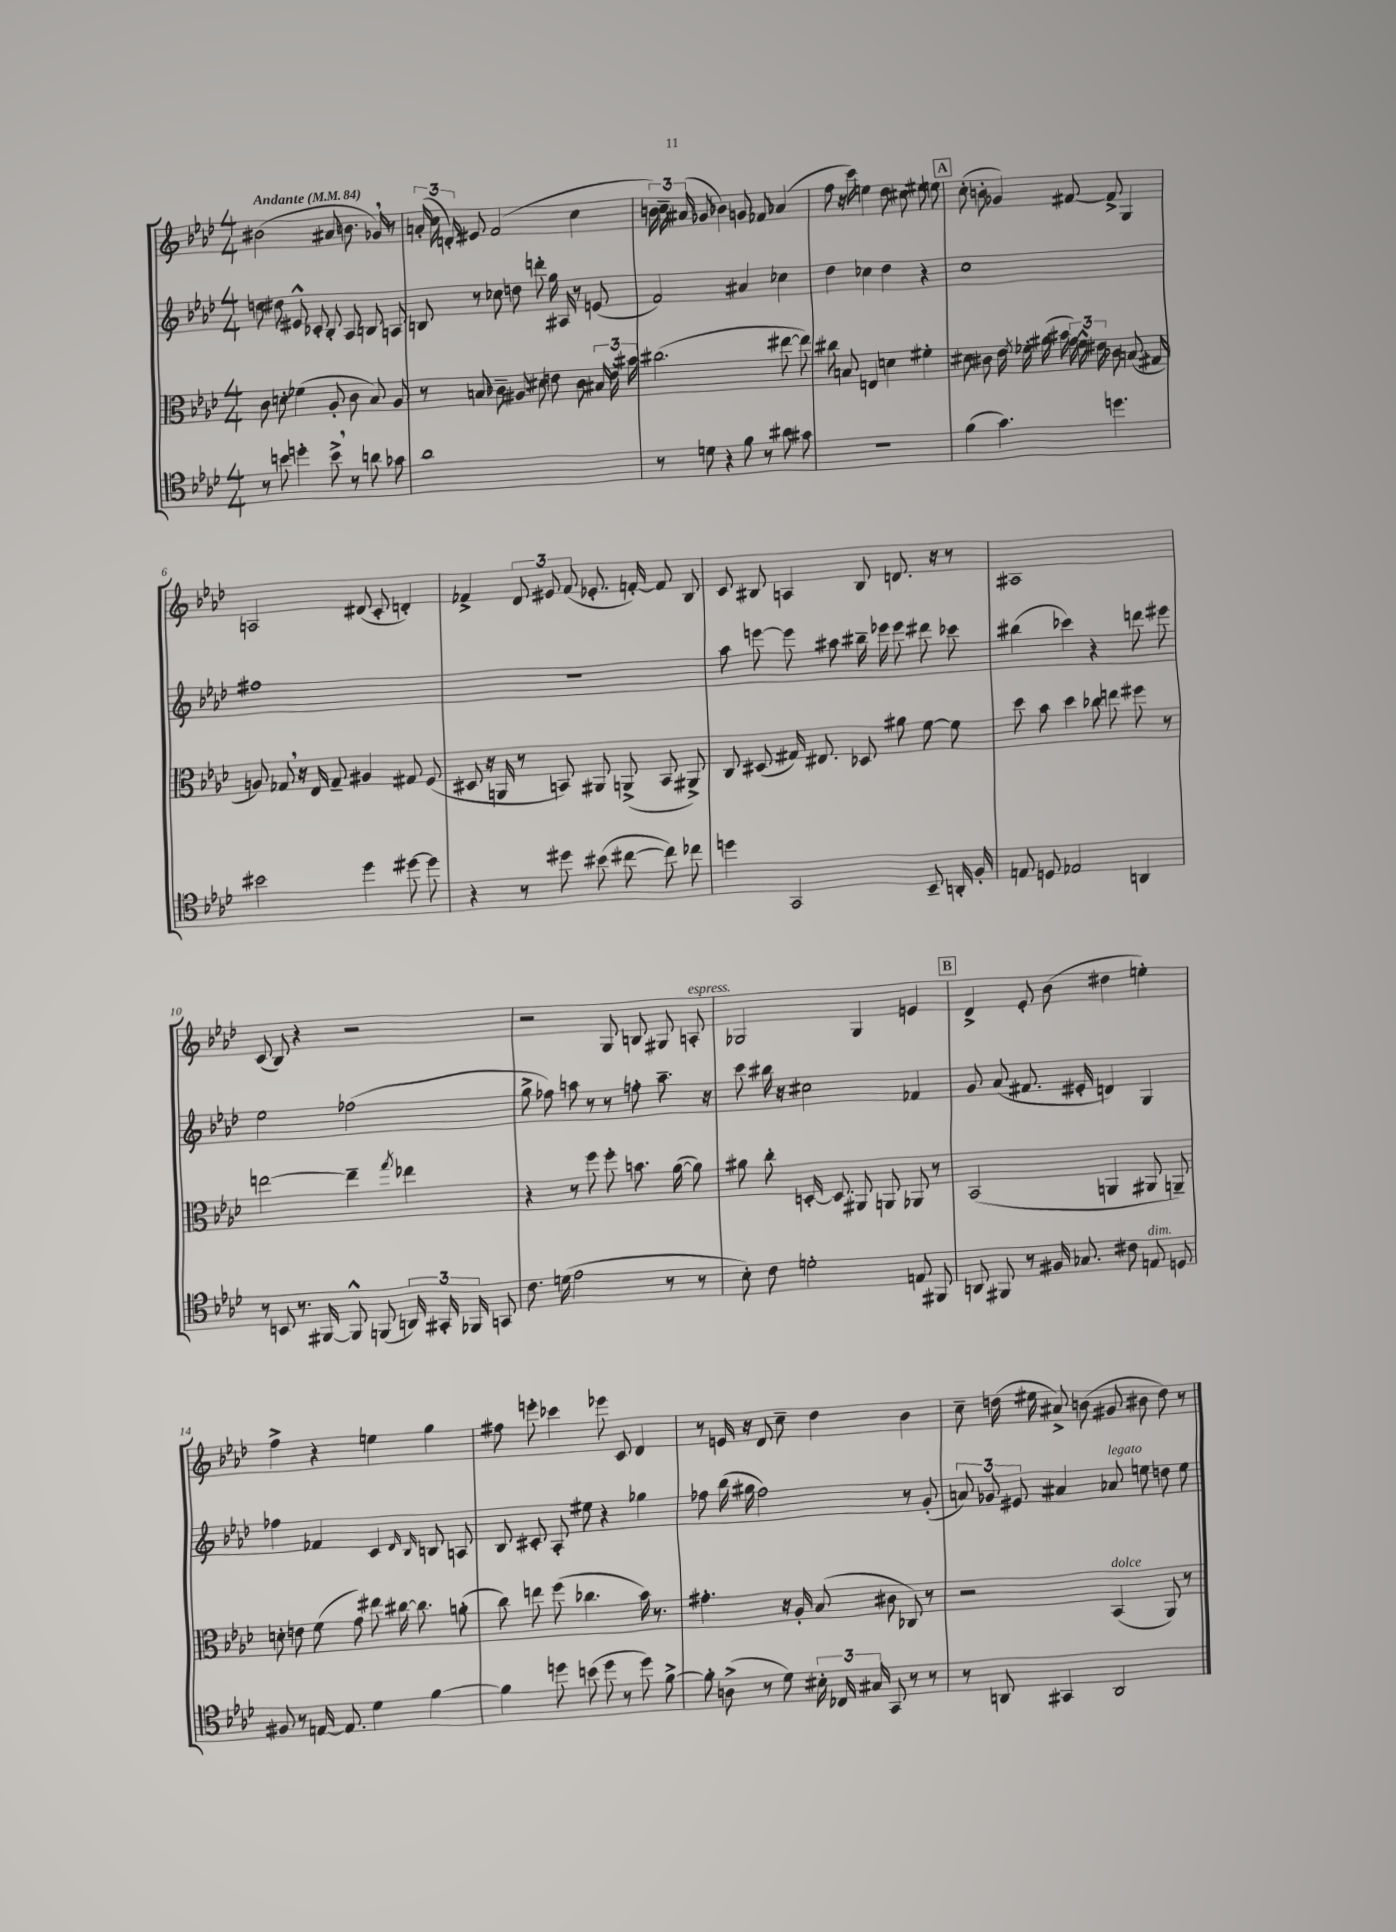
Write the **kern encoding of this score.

**kern	**kern	**kern	**kern
*part4	*part3	*part2	*part1
*staff4	*staff3	*staff2	*staff1
*clefC4	*clefC3	*clefG2	*clefG2
*k[b-e-a-d-]	*k[b-e-a-d-]	*k[b-e-a-d-]	*k[b-e-a-d-]
*M4/4	*M4/4	*M4/4	*M4/4
*MM84	*MM84	*MM84	*MM84
=1	=1	=1	=1
!	!	!	!LO:TX:a:B:t=Andante
8r	8c\	8ddn\	(2b#X\
8bn\	8dn'\	8dd#X\	.
4ddn'\	(4f-X\	8e#X^^/	.
.	.	8c-X'/	.
8b^,\	8A-'/	8B-'/	8a#X/
8r	8c\	8A-/	8.bn\
8an\	8B-/)	8Bn/	.
.	.	.	16g-X,/)
8g-X\	8A-/	8An/	8r
=2	=2	=2	=2
1a-	8r	8Bn/	(24an'/
.	.	.	24cc\
.	.	.	24dn'/)
.	8Bn/	8r	8e#X/
.	8c-X~\	8cc-X\	(2f/
.	8A#X/	8ddn\	.
.	8d#X\	8dddn'\	.
.	8en\	16gg\	.
.	.	16A#X/	.
.	8c-\	8r	4cc\
.	24B#X/	(8en/	.
.	24e'\	.	.
.	24b#X\	.	.
=3	=3	=3	=3
8r	(2.cc#X\	2f/)	24bn\)
.	.	.	24cc~\
.	.	.	(24a#X/
8dn\	.	.	8g-X/
4r	.	.	4b-X\)
8f\	.	4a#X/	8gn/
8r	.	.	8f-X/
8a#X\	[8ee#X\	4cc-X\	(4a-X/
8g#X\	8ee#\])	.	.
=4	=4	=4	=4
1r	8cc#X\	4dd-\	8ff\
.	8Bn/	.	16r
.	.	.	16ccc\)
.	4En/	4cc-X\	4een\
.	4dn\	4dd-\	8dd-\
.	.	.	8cc#X\
.	4f#X'\	4r	8ee#X\
.	.	.	8een\
!!LO:REH:place=s1:t=A
=5	=5	=5	=5
(4f\	8d#X\	1cc	(8cc'\
.	8c#X\	.	8bn'\
4.g\)	16e-\	.	4g-X/)
.	8qe-/	.	.
.	16f-X'\	.	.
.	(16a#X\	.	.
.	16b#X\	.	.
.	24g\)	.	[8f#X/
.	24f-^^\	.	.
.	24e#X\	.	.
4.ddn\	8c-X\	.	8f#^/]
.	(8.Bn/	.	4G/
.	16G#X/	.	.
!!LO:LB:g=z
=6	=6	=6	=6
2b#X\	8An/)	1ff#X	2An/
.	8G-X,/	.	.
.	16r	.	.
.	16E-/	.	.
.	8G-~/	.	.
4dd-\	4A#X/	.	(8d#X/
.	.	.	8c'/
[8dd#X\	8G#X/	.	4dn'/)
8dd#\]	(8F/	.	.
=7	=7	=7	=7
4r	8D#X/	1r	4f-X^/
.	16r	.	.
.	16AAn/	.	.
8r	8r	.	12d-/
.	.	.	12e#X/
8dd#X\	8BBn/)	.	.
.	.	.	(12f-/
(8b#X\	8AA#X/	.	8.e-X'/
[8cc#X\	(8AAn^/	.	.
.	.	.	[16fn'/)
8cc#\])	8BB/	.	8f/]
8cc-X\	8AA#X^/)	.	8B-/
=8	=8	=8	=8
4ddn\	8C/	8aa-\	8c/
.	(8D#X/	[8eeen\	8B#X/
2GG/	16G#X/)	8eee\]	4An/
.	8.E#X/	.	.
.	.	8aa#X\	.
.	8D-X/	16bb#X~\	8B#/
.	.	16eee-X\	.
.	8a#X\	8eee-\	8.dn/
8BB-~/	[8f\	8ddd#X\	.
.	.	.	16r
16AAn'/	8f\]	8ccc-X\	8r
16F'/	.	.	.
=9	=9	=9	=9
8En/	8dd-\	(4bb#X\	1A#X
8Dn/	8b-\	.	.
2E-X/	4dd-\	4ccc-X\)	.
.	8cc-X\	4r	.
.	8een\	.	.
4AAn/	8ff#X\	8dddn\	.
.	8r	8eee#X\	.
!!LO:LB:g=z
=10	=10	=10	=10
8r	[2een\	2ee-\	(8c/
8BBn/	.	.	8B-/)
8.r	.	.	4r
[16FF#X/	.	.	.
8FF#^^/]	4ee~\]	(2ff-X\	2r
(8FFn/	.	.	.
.	8qgg/	.	.
24AAn/)	4ee-X\	.	.
24GG#X'/	.	.	.
24FF-X/	.	.	.
8GGn/	.	.	.
=11	=11	=11	=11
8.c\	4r	8gg^\	2r
.	.	8ff-X\)	.
(16dn\	.	.	.
2e-\	8r	8aan\	.
.	8ff\	8r	.
.	8ff'\	8r	8G/
.	8.bn\	8ffn'\	8Bn/
8r	.	8.aa~\	8G#X/
.	([16a-\	.	.
!	!	!	!LO:TX:a:i:t=espress.
8r	8a-\])	.	8An'/
.	.	16r	.
=12	=12	=12	=12
8B-'\)	8a#X\	8ccc\	2G-X/
8c\	8cc'\	16bb#X\	.
.	.	16r	.
2dn'\	[16Dn'/	2cc#X\	.
.	8.D/]	.	.
.	8AA#X/	.	4G-/
.	8AAn/	.	.
8En/	8AA-X/	4f-X/	4en/
8FF#X/	8r	.	.
!!LO:REH:place=s1:t=B
=13	=13	=13	=13
8AAn/	(2BB-/	8g/	4d-^/
8FF#X/	.	(8a-/	.
8r	.	8.f#X/	8e-'/
16F#X/	.	.	(8b-\
8.G-X/	.	16e#X'/	.
.	4AAn/	4dn/)	4dd#X\
8c#X\	.	.	.
!LO:TX:a:i:t=dim.	!	!	!
8En/	8AA#X/	4G/	4een'\)
8Dn/	8AAn~/)	.	.
!!LO:LB:g=z
=14	=14	=14	=14
8F#X/	8dn'\	4ff-X\	4ff^\
8r	8en\	.	.
[16En/	(8f\	4f-X/	4r
8.E/]	.	.	.
.	8g\)	.	.
4d-\	8ee#X\	4c/	4een\
.	[16cc#X\	.	.
.	8.cc#\]	.	.
.	.	16qqd-/	.
.	.	16qqB-/	.
[4f\	.	8Bn/	4gg\
.	(8an'\	8An/	.
=15	=15	=15	=15
4f\]	8cc\)	8B-/	8ff#X\
.	8een\	8c#X'/	8eeen'\
8ddn\	(8ff\	8A-'/	4ccc-X\
(8bn\	4.cc-X\	8ee#X\	.
8dd\	.	4r	8eee-X\
8r	.	.	8c/
8dd\)	16b-\)	4gg-X\	4d-/
.	8.r	.	.
[8f^\	.	.	.
=16	=16	=16	=16
8f'\]	4.g#X'\	8ff-X\	8r
(8An^\	.	(16bb-\	16en/
.	.	16gg#X\	16r
8r	.	2ff-\)	8d-/
8d-\)	16r	.	8cc~\
.	16A-'/	.	.
24B#X'\	(8B-/	.	4dd-\
24C-X/	.	.	.
24G#X/	.	.	.
8GG/	8c#X\	.	.
8r	8C-X/)	8r	4b-\
8r	8r	(8g'/	.
=17	=17	=17	=17
8r	2r	12an/)	8cc~\
.	.	12g-X/	.
8AAn/	.	.	(16ddn\
.	.	12e#X/	.
.	.	.	16ee#X\
4GG#X/	.	4a#X/	8a#X^/)
.	.	.	(8bn\
!	!	!LO:TX:a:i:t=legato	!
!	!LO:TX:a:i:t=dolce	!	!
2AA/	(4BB-/	8a-X/	8g#X/
.	.	8een\	8b#X\
.	8AA-/)	8ddn\	8dd\)
.	8r	8ee\	8r
==	==	==	==
*-	*-	*-	*-
